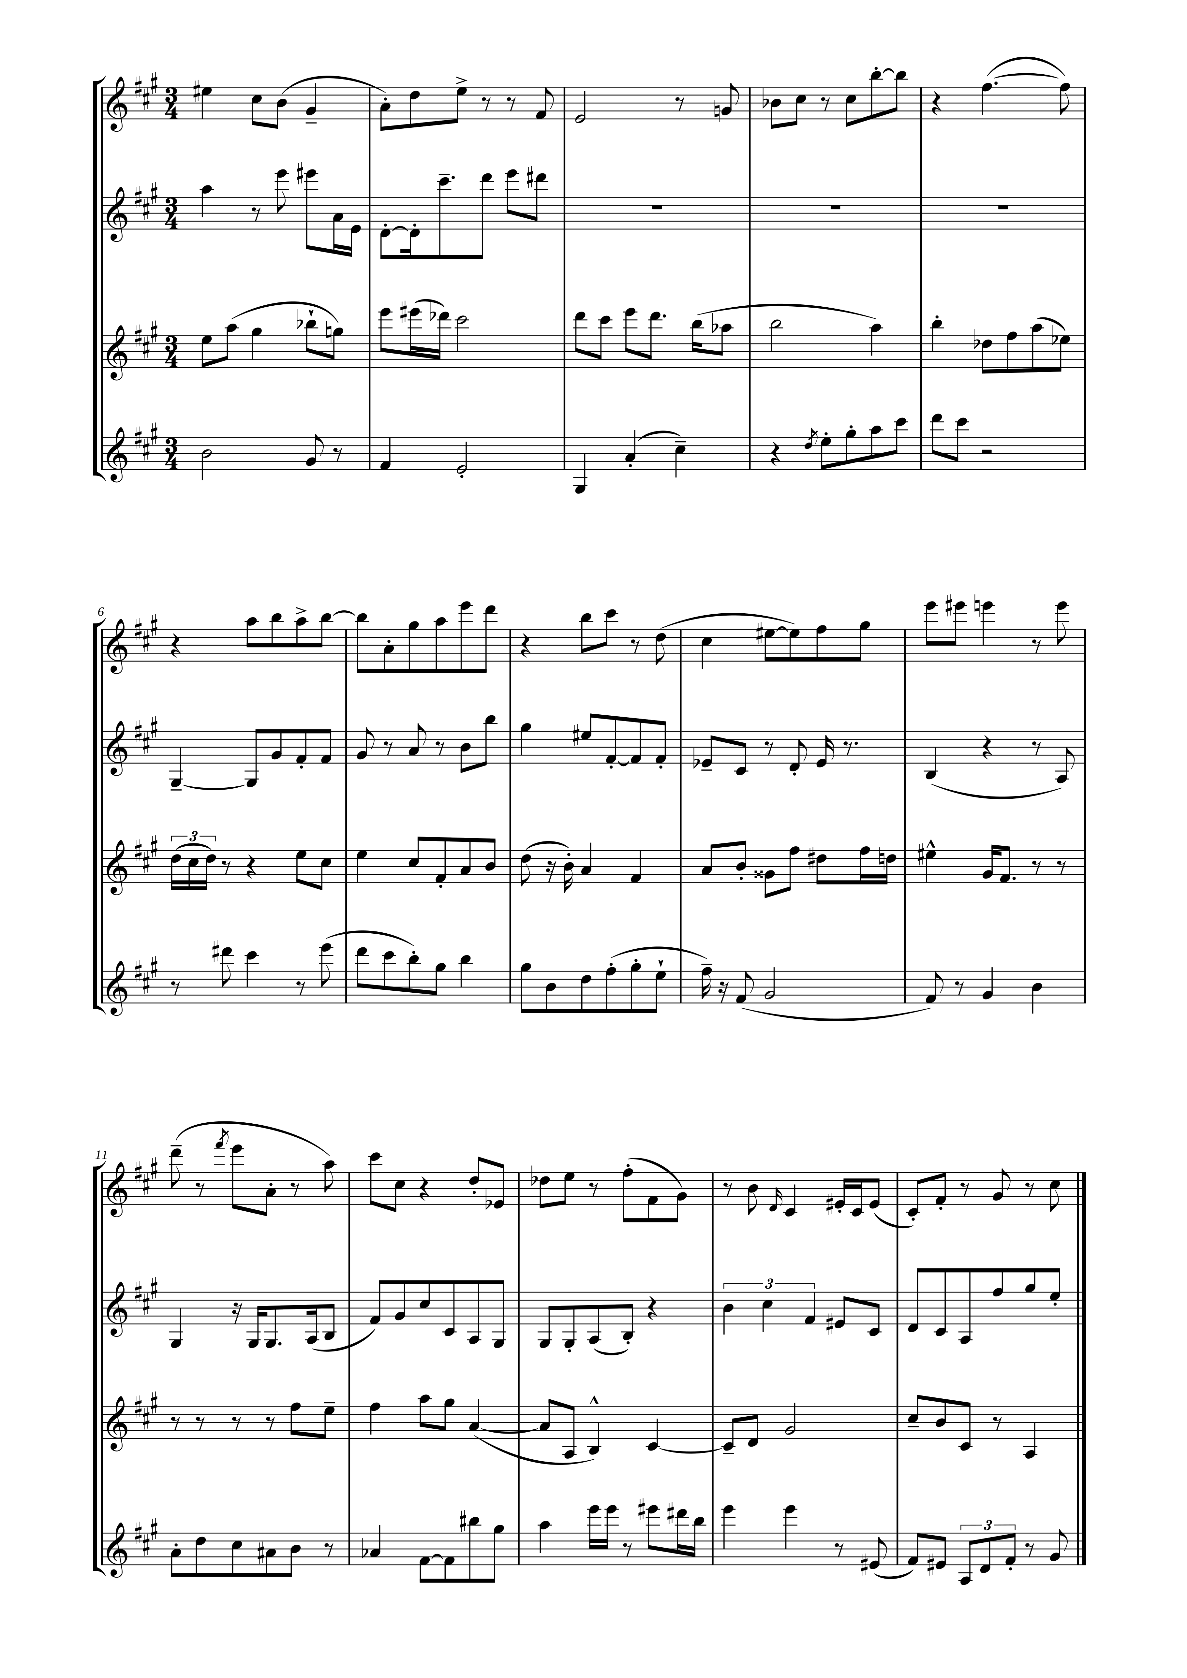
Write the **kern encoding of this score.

**kern	**kern	**kern	**kern
*part4	*part3	*part2	*part1
*staff4	*staff3	*staff2	*staff1
*clefG2	*clefG2	*clefG2	*clefG2
*k[f#c#g#]	*k[f#c#g#]	*k[f#c#g#]	*k[f#c#g#]
*M3/4	*M3/4	*M3/4	*M3/4
=1	=1	=1	=1
2b\	8ee\L	4aa\	4ee#X\
.	(8aa\J	.	.
.	4gg#\	8r	8cc#\L
.	.	8eee\	(8b\J
8g#/	8bb-X`\L	8eee#X\L	4g#~/
8r	8ggn\J)	16a\L	.
.	.	16e\JJ	.
=2	=2	=2	=2
4f#/	8eee\L	[8d'\L	8a'\L)
.	(16eee#X\L	16d'\k]	8dd\
.	16ddd-X\JJ)	8.ccc#~\	.
2e'/	2ccc#\	.	8ee^\J
.	.	8ddd\J	8r
.	.	8eee\L	8r
.	.	8ddd#X\J	8f#/
=3	=3	=3	=3
4G#/	8ddd\L	2.r	2e/
.	8ccc#\J	.	.
(4a'/	8eee\L	.	.
.	8.ddd\J	.	.
4cc#~\)	.	.	8r
.	(16bb\KL	.	.
.	8aa-X\J	.	8gn/
=4	=4	=4	=4
4r	2bb\	2.r	8b-X\L
.	.	.	8cc#\J
8qdd/	.	.	.
8ee'\L	.	.	8r
8gg#'\	.	.	8cc#\L
8aa\	4aa\)	.	[8bb'\
8ccc#\J	.	.	8bb\J]
=5	=5	=5	=5
8ddd\L	4bb'\	2.r	4r
8ccc#\J	.	.	.
2r	8dd-X\L	.	([4.ff#\
.	8ff#\	.	.
.	(8aa\	.	.
.	8ee-X\J)	.	8ff#\])
!!LO:LB:g=z
=6	=6	=6	=6
8r	(24dd\LL	[4G#~/	4r
.	24cc#\	.	.
.	24dd\JJ)	.	.
8ddd#X\	8r	.	.
4ccc#\	4r	8G#/L]	8aa\L
.	.	8g#/	8bb\
8r	8ee\L	8f#'/	8aa^\
(8eee\	8cc#\J	8f#/J	[8bb\J
=7	=7	=7	=7
8ddd\L	4ee\	8g#/	8bb\L]
8ccc#\	.	8r	8a'\
8bb'\)	8cc#/L	8a/	8gg#\
8gg#\J	8f#'/	8r	8aa\
4bb\	8a/	8b\L	8eee\
.	8b/J	8bb\J	8ddd\J
=8	=8	=8	=8
8gg#\L	(8dd\	4gg#\	4r
8b\	16r	.	.
.	16b'\)	.	.
8dd\	4a/	8ee#X/L	8bb\L
(8ff#'\	.	[8f#'/	8ccc#\J
8gg#'\	4f#/	8f#/]	8r
8ee`\J	.	8f#'/J	(8dd\
=9	=9	=9	=9
16ff#~\)	8a/L	8e-X~/L	4cc#\
16r	.	.	.
(8f#/	8b'/J	8c#/J	.
2g#/	8g##X\L	8r	[8ee#X\L
.	8ff#\J	8d'/	8ee#\])
.	8dd#X\L	16e-/	8ff#\
.	.	8.r	.
.	16ff#\L	.	8gg#\J
.	16ddn\JJ	.	.
=10	=10	=10	=10
8f#/)	4ee#X^^\	(4B/	8eee\L
8r	.	.	8eee#X\J
4g#/	16g#/KL	4r	4eeen\
.	8.f#/J	.	.
4b\	8r	8r	8r
.	8r	8A/)	8eee\
!!LO:LB:g=z
=11	=11	=11	=11
8a'\L	8r	4G#/	(8ddd~\
8dd\	8r	.	8r
.	.	.	8qfff#/
8cc#\	8r	16r	8eee\L
.	.	16G#/KL	.
8a#X\	8r	8.G#/	8a'\J
8b\J	8ff#\L	.	8r
.	.	(16A/k	.
8r	8ee~\J	8B/J	8aa\)
=12	=12	=12	=12
4a-X/	4ff#\	8f#/L)	8ccc#\L
.	.	8g#/	8cc#\J
[8f#\L	8aa\L	8cc#/	4r
8f#\]	8gg#\J	8c#/	.
8bb#X\	([4a/	8A/	8dd'/L
8gg#\J	.	8G#/J	8e-X/J
=13	=13	=13	=13
4aa\	8a/L]	8G#/L	8dd-X\L
.	8A/J	8G#'/	8ee\J
16eee\LL	4B^^/)	(8A/	8r
16eee\JJ	.	.	.
8r	.	8B'/J)	(8ff#'\L
8eee#X\L	[4c#/	4r	8f#\
16ddd#X\L	.	.	8g#\J)
16bb\JJ	.	.	.
=14	=14	=14	=14
4eee\	8c#~/L]	6b\	8r
.	8d/J	.	8b\
.	.	6cc#\	.
.	.	.	16qqd/
4eee\	2g#/	.	4c#/
.	.	6f#/	.
8r	.	8e#X/L	16e#X'/LL
.	.	.	16c#/J
(8e#X/	.	8c#/J	(8e#/J
=15	=15	=15	=15
8f#/L)	8cc#~/L	8d/L	8c#'/L)
8e#X/J	8b/	8c#/	8f#'/J
12A/L	8c#/J	8A/	8r
12d/	.	.	.
.	8r	8ff#/	8g#/
12f#'/J	.	.	.
8r	4A/	8gg#/	8r
8g#/	.	8ee'/J	8cc#\
==	==	==	==
*-	*-	*-	*-
